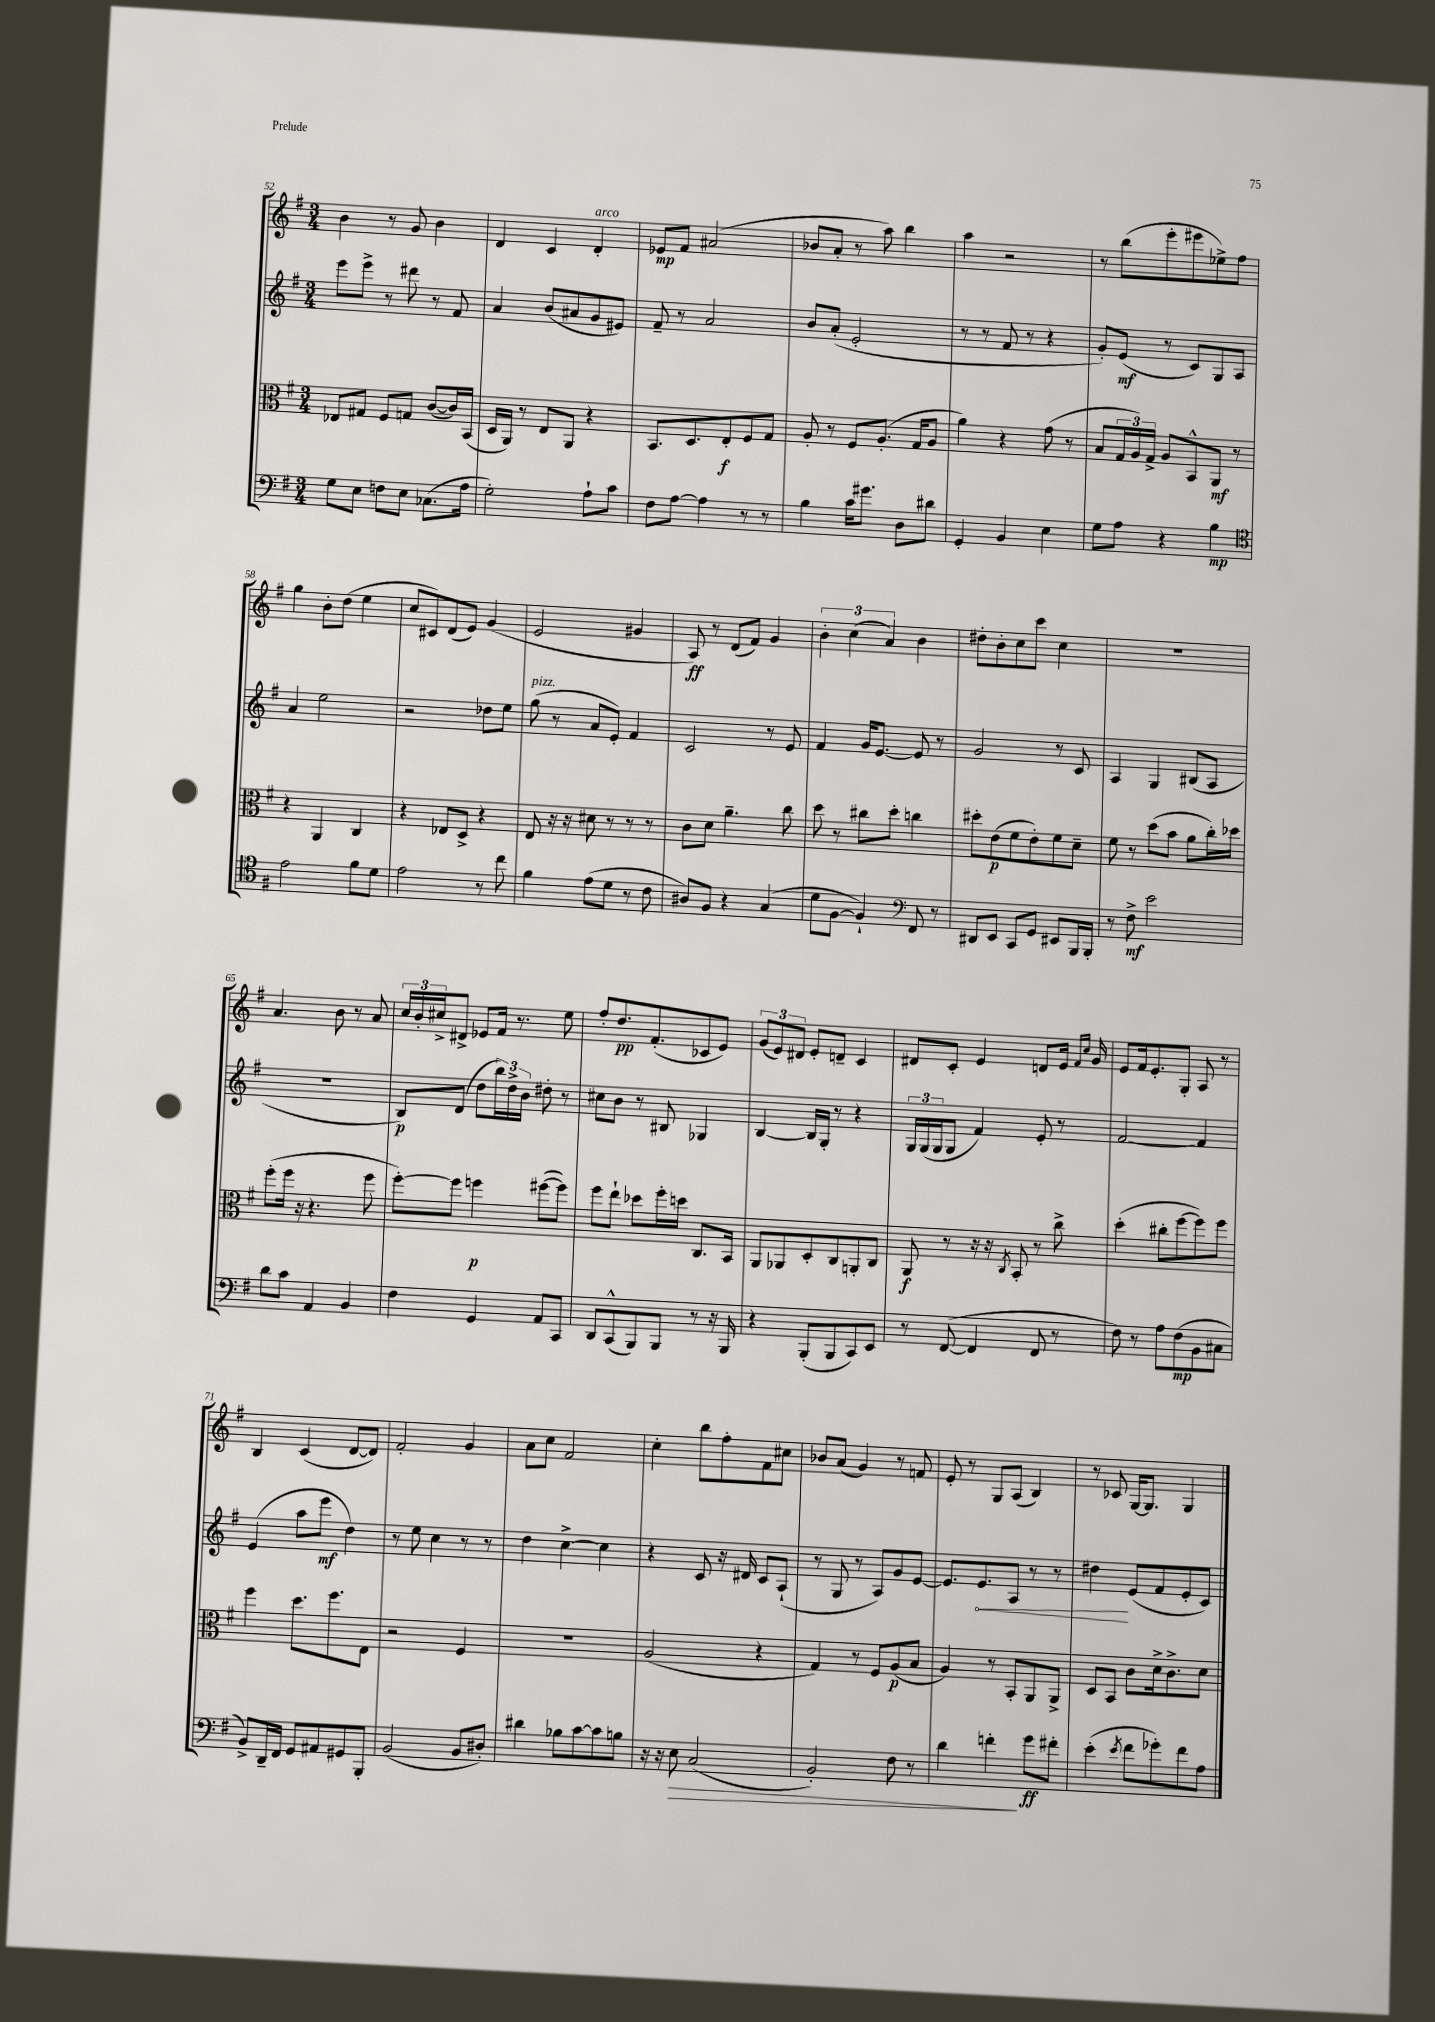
<<
\new StaffGroup <<
\new Staff = "s0" {
    \clef treble \key g \major \numericTimeSignature \time 3/4
    b'4 r8 g'8 b'4 |
    d'4 c'4 d'4-.^\markup { \italic "arco" } |
    ees'8\mp fis'8 ais'2( |
    bes'8 a'8-. r8 a''8) b''4 |
    a''4 r2 |
    r8 b''8( e'''8-. eis'''8 ees''8->) fis''8 |
    g''4 b'8-. d''8( e''4 |
    c''8 cis'8) d'8( e'8) g'4( |
    e'2 gis'4 |
    a8\ff) r8 d'8( fis'8) g'4 |
    \tuplet 3/2 { b'4-. c''4( a'4) } b'4 |
    dis''8-. b'8-. c''8 c'''8 c''4 |
    R2. |
    a'4. b'8 r8 a'8 |
    \tuplet 3/2 { c''16 b'16-. cis''16-> } dis'8-> ees'8 fis'16 r8. e''8 |
    fis''8-. d''8.\pp fis'8.-.( ces'8 e'8) |
    \tuplet 3/2 { g'8( e'8) dis'8 } e'8-. d'8-- c'4 |
    dis'8 c'8-. e'4 d'8 e'16 \grace { fis'16 c''16 } g'16 |
    e'8 fis'16 e'8.-. g8-. a8 r8 |
    b4 c'4( d'8~ d'8) |
    fis'2-. g'4 |
    a'8 c''8 fis'2 |
    c''4-. b''8 fis''8-. fis'8 cis''8 |
    bes'8 a'8( g'4) r8 f'8 |
    e'8-. r8 g8 a8( b4) |
    r8 ces'8 g16~ g8. g4 \bar "|." |
}
\new Staff = "s1" {
    \clef treble \key g \major \numericTimeSignature \time 3/4
    e'''8 e'''8-> r8 dis'''8 r8 fis'8 |
    a'4 b'8( ais'8 g'8 eis'8) |
    fis'8-- r8 a'2 |
    b'8 a'8-.( e'2-. |
    r8 r8 fis'8 r8 r4 |
    g'8-.) e'8\mf( r8 c'8) g8 a8 |
    a'4 e''2 |
    r2 des''8 e''8 |
    g''8^\markup { \italic "pizz." }( r8 a'8 e'8-.) fis'4 |
    c'2 r8 e'8 |
    fis'4 g'16 e'8.~ e'8 r8 |
    g'2 r8 c'8 |
    a4 g4 bis8( a8 |
    R2. |
    b8\p) d'8( d''8 \tuplet 3/2 { b''16) d''16-> b'16 } dis''8-. r8 |
    cis''8 b'8 r8 bis8 ges4 |
    b4~ b16 g16-. r8 r4 |
    \tuplet 3/2 { g16 g16( g16 } g8 fis'4) e'8-. r8 |
    fis'2~ fis'4 |
    e'4( a''8 e'''8\mf d''4) |
    r8 e''8 c''4 r8 r8 |
    d''4 c''4~-> c''4 |
    r4 c'8 r16 dis'16 c'8 a8-!( |
    r8 g8 r8 a8) g'8 e'8~ |
    e'8. \once \override Hairpin.circled-tip = ##t e'8.\< a8 r8 r8 |
    dis''4\! e'8( fis'8 e'8-. c'8) \bar "|." |
}
\new Staff = "s2" {
    \clef alto \key g \major \numericTimeSignature \time 3/4
    ees8 gis8 fis8 g8 c'8~( c'16) b,16( |
    d16 a,16) r8 e8 a,8 r4 |
    b,8. d8. e8-.\f fis8 g8 |
    a8-. r8 fis8 a8.-.( g16 a8 |
    a'4) r4 g'8( r8 |
    b8 \tuplet 3/2 { g16 a16) g16-> } a8 b,8-^ a,8\mf r8 |
    r4 a,4 c4 |
    r4 ees8 d8-> r4 |
    e8 r16 r16 dis'8 r8 r8 r8 |
    c'8 d'8 a'4.-- c''8 |
    d''8 r8 cis''8 d''8-. c''4 |
    dis''8-. e'8\p( fis'8 e'8-.) fis'8 d'8-- |
    fis'8 r8 d''8( b'8 a'8 c''16-.) des''16 |
    fis''8-.( fis''16 r16 r4. fis''8 |
    fis''8~-.) fis''8 f''4\p fis''8~( fis''8) |
    fis''8 e''8-! des''8 fis''16-. d''16 c8. b,16 |
    a,8 aes,8 d8-. c8 a,8-. c8 |
    a,8\f r8 r16 r16 \acciaccatura { c8 } b,8-. r8 c''8-> |
    d''4-.( cis''8-. fis''8~ fis''8) fis''8 |
    fis''4 d''8. fis''8. e8 |
    r2 fis4 |
    R2. |
    a2( r4 |
    g4) r8 fis8 a8\p( b8 |
    a4) r8 b,8-. a,8 a,8-> |
    d8 b,8 c'8 d'16-> c'8.-> d'8 \bar "|." |
}
\new Staff = "s3" {
    \clef bass \key g \major \numericTimeSignature \time 3/4
    g8 e8 f8 e8 ces8.( a16 |
    g2-.) a8-! c'8 |
    fis8 a8~ a4 r8 r8 |
    b4 c'16 gis'8. d8 dis'8 |
    g,4-. b,4 e4 |
    g8 a8 r4 b4\mp |
    \clef tenor e'2 fis'8 d'8 |
    e'2 r8 c''8 |
    fis'4 e'8( d'8 r8 c'8 |
    ais8) fis8 r4 g4( |
    d'8 fis8~ fis4-!) \clef bass fis,8 r8 |
    dis,8 e,8 c,8 g,8 eis,8 b,,16 b,,16-. |
    r8 fis8->\mf e'2 |
    d'8 c'8 a,4 b,4 |
    fis4 g,4 a,8 c,8 |
    d,8 c,8-^( b,,8) b,,8 r8 r16 b,,16 |
    r4 b,,8-.( b,,8 c,8) e,8 |
    r8 fis,8~( fis,4 fis,8 r8 |
    fis8) r8 a8 fis8\mp( b,8 cis8 |
    b,8->) d,16-- fis,16 g,8 ais,8 gis,8 b,,8-. |
    b,2( b,8 dis8-.) |
    dis'4 bes8 c'8~ c'8 b8 |
    r16 r16 e8\> c2( |
    b,2-.) fis8 r8 |
    d'4 f'4-.\! g'8\ff fis'8-. |
    e'4-.( \acciaccatura { e'8 } fis'8 ges'8-.) fis'8 a8 \bar "|." |
}
>>
>>
\layout { \context { \Score currentBarNumber = #52 } }
